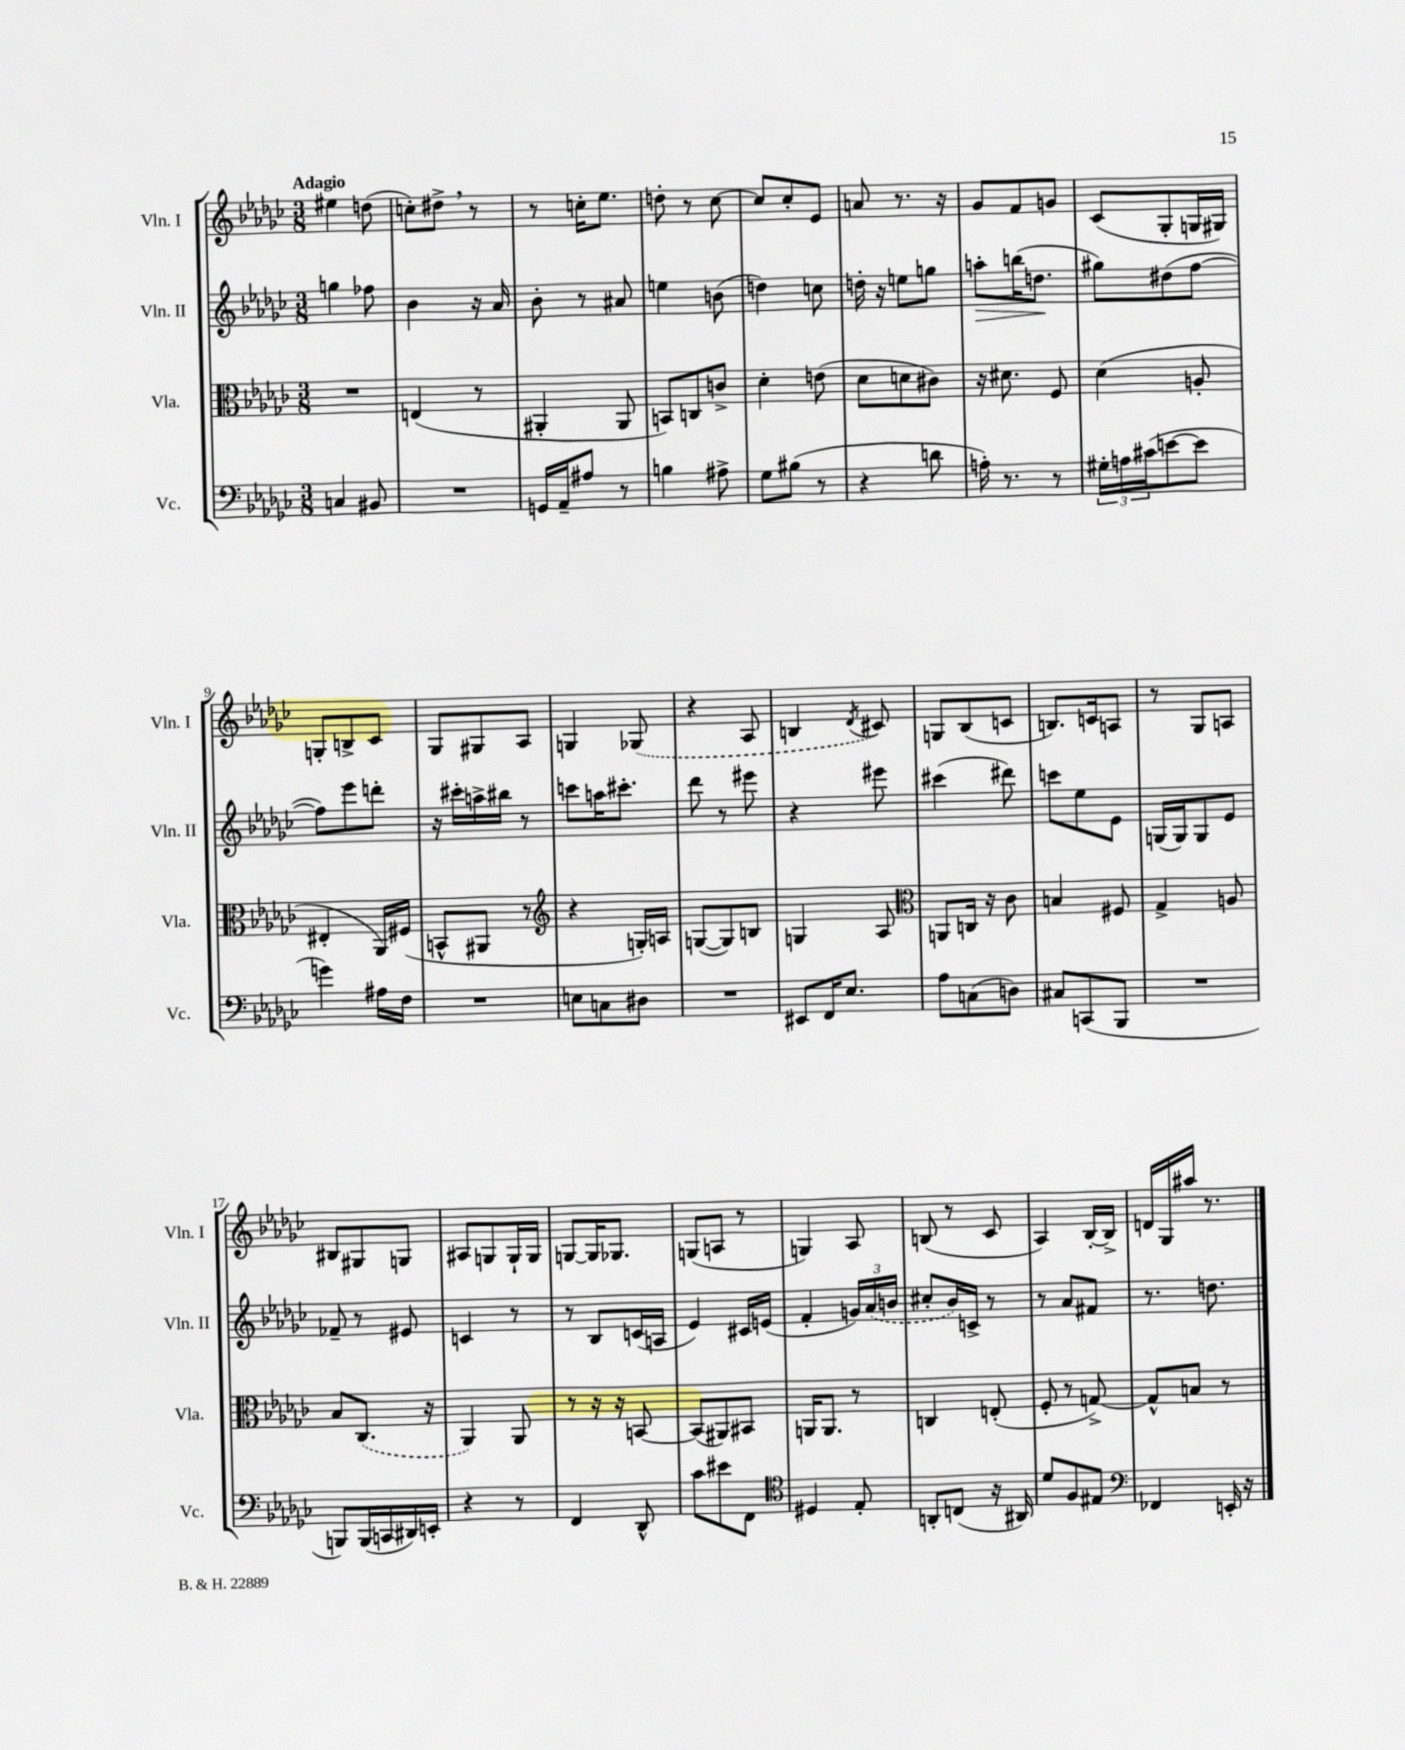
<<
\new StaffGroup <<
\new Staff = "s0" \with { instrumentName = "Vln. I" shortInstrumentName = "Vln. I" } {
    \clef treble \key ges \major \numericTimeSignature \time 3/8 \tempo "Adagio"
    eis''4 d''8( |
    c''8-.) dis''8-> \breathe r8 |
    r8 c''16-. ees''8. |
    d''8-. r8 ces''8~ |
    ces''8 ces''8-. ees'8 |
    a'8 r8. r16 |
    ges'8 f'8 g'8 |
    ces'8( ges8-. g16 gis16) |
    g8-. b8-> ces'8 |
    ges8 gis8 aes8 |
    g4 \once \slurDashed ges8( |
    r4 aes8 |
    b4 \acciaccatura { des'8 } cis'8) |
    g8 bes8( c'8 |
    b8.) c'16 a8 |
    r8 ges8 a8 |
    bis8 gis8 g8 |
    ais8 g8 g16-! g16 |
    g8~ g16 ges8. |
    g8( a8 r8 |
    g4) aes8 |
    b8( r8 ces'8 |
    aes4) bes16~-. bes16-> |
    d'16 ges16 ais''16 r8. \bar "|." |
}
\new Staff = "s1" \with { instrumentName = "Vln. II" shortInstrumentName = "Vln. II" } {
    \clef treble \key ges \major \numericTimeSignature \time 3/8
    g''4 fes''8 |
    bes'4 r16 aes'16 |
    bes'8-. r8 ais'8 |
    e''4 b'8( |
    d''4) c''8 |
    d''16-. r16 e''8 g''8 |
    a''8-.\> b''16( d''8.\! |
    gis''8) dis''8( f''8~ |
    f''8) ees'''8 d'''8-. |
    r16 cis'''16-. a''16-> bis''16 r8 |
    c'''8 a''16 cis'''8.-. |
    des'''8 r8 eis'''8 |
    r4 eis'''8 |
    cis'''4( dis'''8) |
    c'''8 ees''8 ees'8 |
    g16( g16) g8 ees'8 |
    fes'8-- r8 eis'8 |
    c'4 r8 |
    r8 bes8 c'16( a16 |
    ees'4) cis'16 e'16( |
    f'4-. \tuplet 3/2 { g'16) \once \slurDashed aes'16( b'16 } |
    cis''8-. bes'16) c'16-> r8 |
    r8 aes'8 fis'8 |
    r8. d''8. \bar "|." |
}
\new Staff = "s2" \with { instrumentName = "Vla." shortInstrumentName = "Vla." } {
    \clef alto \key ges \major \numericTimeSignature \time 3/8
    R4. |
    e4( r8 |
    ais,4-. ais,8 |
    b,8) c8 c'8-> |
    des'4-. e'8( |
    des'8 d'8 cis'8) |
    r16 dis'8. f8 |
    des'4( a8-. |
    eis4-. aes,16) fis16( |
    b,8-^ ais,8 r8 |
    \clef treble r4 g16-.) a16 |
    g8~( g8) b8 |
    g4 aes8 |
    \clef alto a,8 c16 r16 ces'8 |
    b4 fis8 |
    ges4-> a8 |
    bes8 \once \slurDashed ces8.( r16 |
    aes,4) aes,8 |
    r8 r16 r16 b,8~ |
    b,8( ais,8) bis,8 |
    a,16 a,8. r8 |
    c4 e8-.( |
    f8-. r8 g8~->) |
    g8-^ b8 r8 \bar "|." |
}
\new Staff = "s3" \with { instrumentName = "Vc." shortInstrumentName = "Vc." } {
    \clef bass \key ges \major \numericTimeSignature \time 3/8
    c4 bis,8 |
    R4. |
    g,16 aes,16-- ais8 r8 |
    b4 ais8-> |
    ges8 bis8( r8 |
    r4 d'8 |
    a16-.) r8. r8 |
    \tuplet 3/2 { gis16-. a16 cis'16( } e'8~ e'8 |
    g'4) ais16 f16 |
    R4. |
    e8 c8 dis8 |
    R4. |
    eis,8 f,16 ees8. |
    aes8 c8( d8) |
    cis8 c,8( bes,,8 |
    R4. |
    b,,8) b,,16( c,16 dis,16) e,16-. |
    r4 r8 |
    f,4 des,8-^ |
    ces'8 eis'8 f,8 |
    \clef tenor dis4 ees8-. |
    a,8-. c8( r16 ais,16) |
    des'8 f8 eis8 |
    \clef bass fes,4 e,16-. r16 \bar "|." |
}
>>
>>
